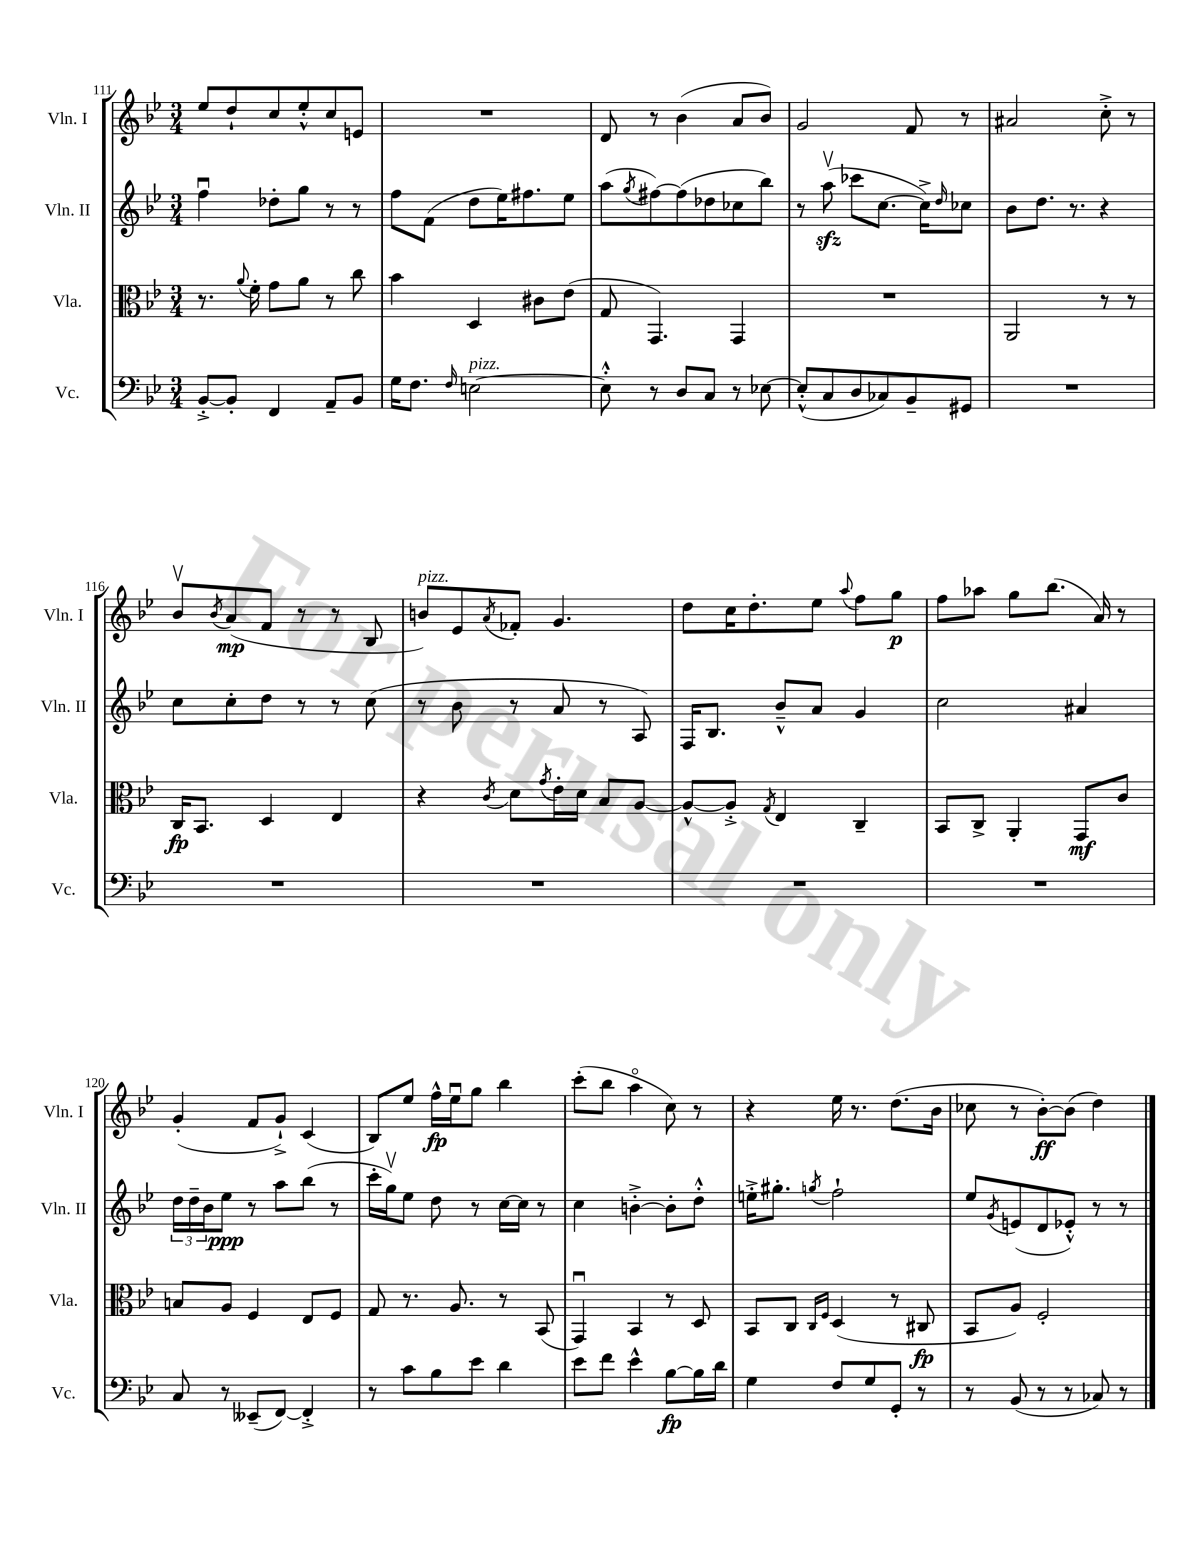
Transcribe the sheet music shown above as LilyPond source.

<<
\new StaffGroup <<
\new Staff = "s0" \with { instrumentName = "Vln. I" shortInstrumentName = "Vln. I" } {
    \clef treble \key bes \major \numericTimeSignature \time 3/4
    ees''8 d''8-! c''8 ees''8-.-^ c''8 e'8 |
    R2. |
    d'8 r8 bes'4( a'8 bes'8) |
    g'2 f'8 r8 |
    ais'2 c''8-.-> r8 |
    bes'8\upbow \acciaccatura { bes'8 } a'8\mp( f'8 r8 r8 bes8 |
    b'8^\markup { \italic "pizz." }) ees'8 \acciaccatura { a'8 } fes'8-. g'4. |
    d''8 c''16 d''8.-. ees''8 \appoggiatura { a''8 } f''8 g''8\p |
    f''8 aes''8 g''8 bes''8.( a'16) r8 |
    g'4-.( f'8 g'8-!->) c'4( |
    bes8) ees''8 f''16-^\fp ees''16\downbow g''8 bes''4 |
    c'''8-.( bes''8 a''4\flageolet c''8) r8 |
    r4 ees''16 r8. d''8.( bes'16 |
    ces''8 r8 bes'8~-.\ff) bes'8( d''4) \bar "|." |
}
\new Staff = "s1" \with { instrumentName = "Vln. II" shortInstrumentName = "Vln. II" } {
    \clef treble \key bes \major \numericTimeSignature \time 3/4
    f''4\downbow des''8-. g''8 r8 r8 |
    f''8 f'8( d''8 ees''16) fis''8. ees''8 |
    a''8( \acciaccatura { g''8 } fis''8~) fis''8( des''8 ces''8 bes''8) |
    r8 a''8\upbow\sfz( ces'''8 c''8.~ c''16->) \grace { d''16 } ces''8 |
    bes'8 d''8. r8. r4 |
    c''8 c''8-. d''8 r8 r8 c''8( |
    r8 bes'8 r8 a'8 r8 a8) |
    f16 bes8. bes'8---^ a'8 g'4 |
    c''2 ais'4 |
    \tuplet 3/2 { d''16 d''16-- bes'16 } ees''8\ppp r8 a''8 bes''8( r8 |
    c'''16-. g''16\upbow) ees''8 d''8 r8 c''16~ c''16 r8 |
    c''4 b'4~-.-> b'8-. d''8-.-^ |
    e''16-.-> gis''8.-. \acciaccatura { g''8 } f''2-! |
    ees''8 \acciaccatura { g'8 } e'8( d'8 ees'8-.-^) r8 r8 \bar "|." |
}
\new Staff = "s2" \with { instrumentName = "Vla." shortInstrumentName = "Vla." } {
    \clef alto \key bes \major \numericTimeSignature \time 3/4
    r8. \appoggiatura { a'8 } f'16-. g'8 a'8 r8 c''8 |
    bes'4 d4 cis'8 ees'8( |
    g8 g,4.) g,4 |
    R2. |
    a,2 r8 r8 |
    c16\fp bes,8. d4 ees4 |
    r4 \acciaccatura { c'8 } d'8 \acciaccatura { g'8 } ees'16-. d'16 bes8 a8~ |
    a8~-^ a8-.-> \acciaccatura { g8 } ees4 c4-- |
    bes,8 c8-> a,4-. g,8\mf c'8 |
    b8 a8 f4 ees8 f8 |
    g8 r8. a8. r8 bes,8( |
    g,4\downbow) bes,4 r8 d8 |
    bes,8 c8 \grace { c16 f16 } d4( r8 cis8\fp |
    bes,8 a8) f2-. \bar "|." |
}
\new Staff = "s3" \with { instrumentName = "Vc." shortInstrumentName = "Vc." } {
    \clef bass \key bes \major \numericTimeSignature \time 3/4
    bes,8~-.-> bes,8-. f,4 a,8-- bes,8 |
    g16 f8. \grace { f16 } e2~^\markup { \italic "pizz." } |
    e8-.-^ r8 d8 c8 r8 ees8~ |
    ees8-.-^( c8 d8 ces8) bes,8-- gis,8 |
    R2. |
    R2. |
    R2. |
    R2. |
    R2. |
    c8 r8 eeses,8--( f,8~) f,4-.-> |
    r8 c'8 bes8 ees'8 d'4 |
    ees'8 f'8 ees'4-^ bes8~\fp bes16 d'16 |
    g4 f8 g8 g,8-. r8 |
    r8 bes,8( r8 r8 ces8) r8 \bar "|." |
}
>>
>>
\layout { \context { \Score currentBarNumber = #111 } }
